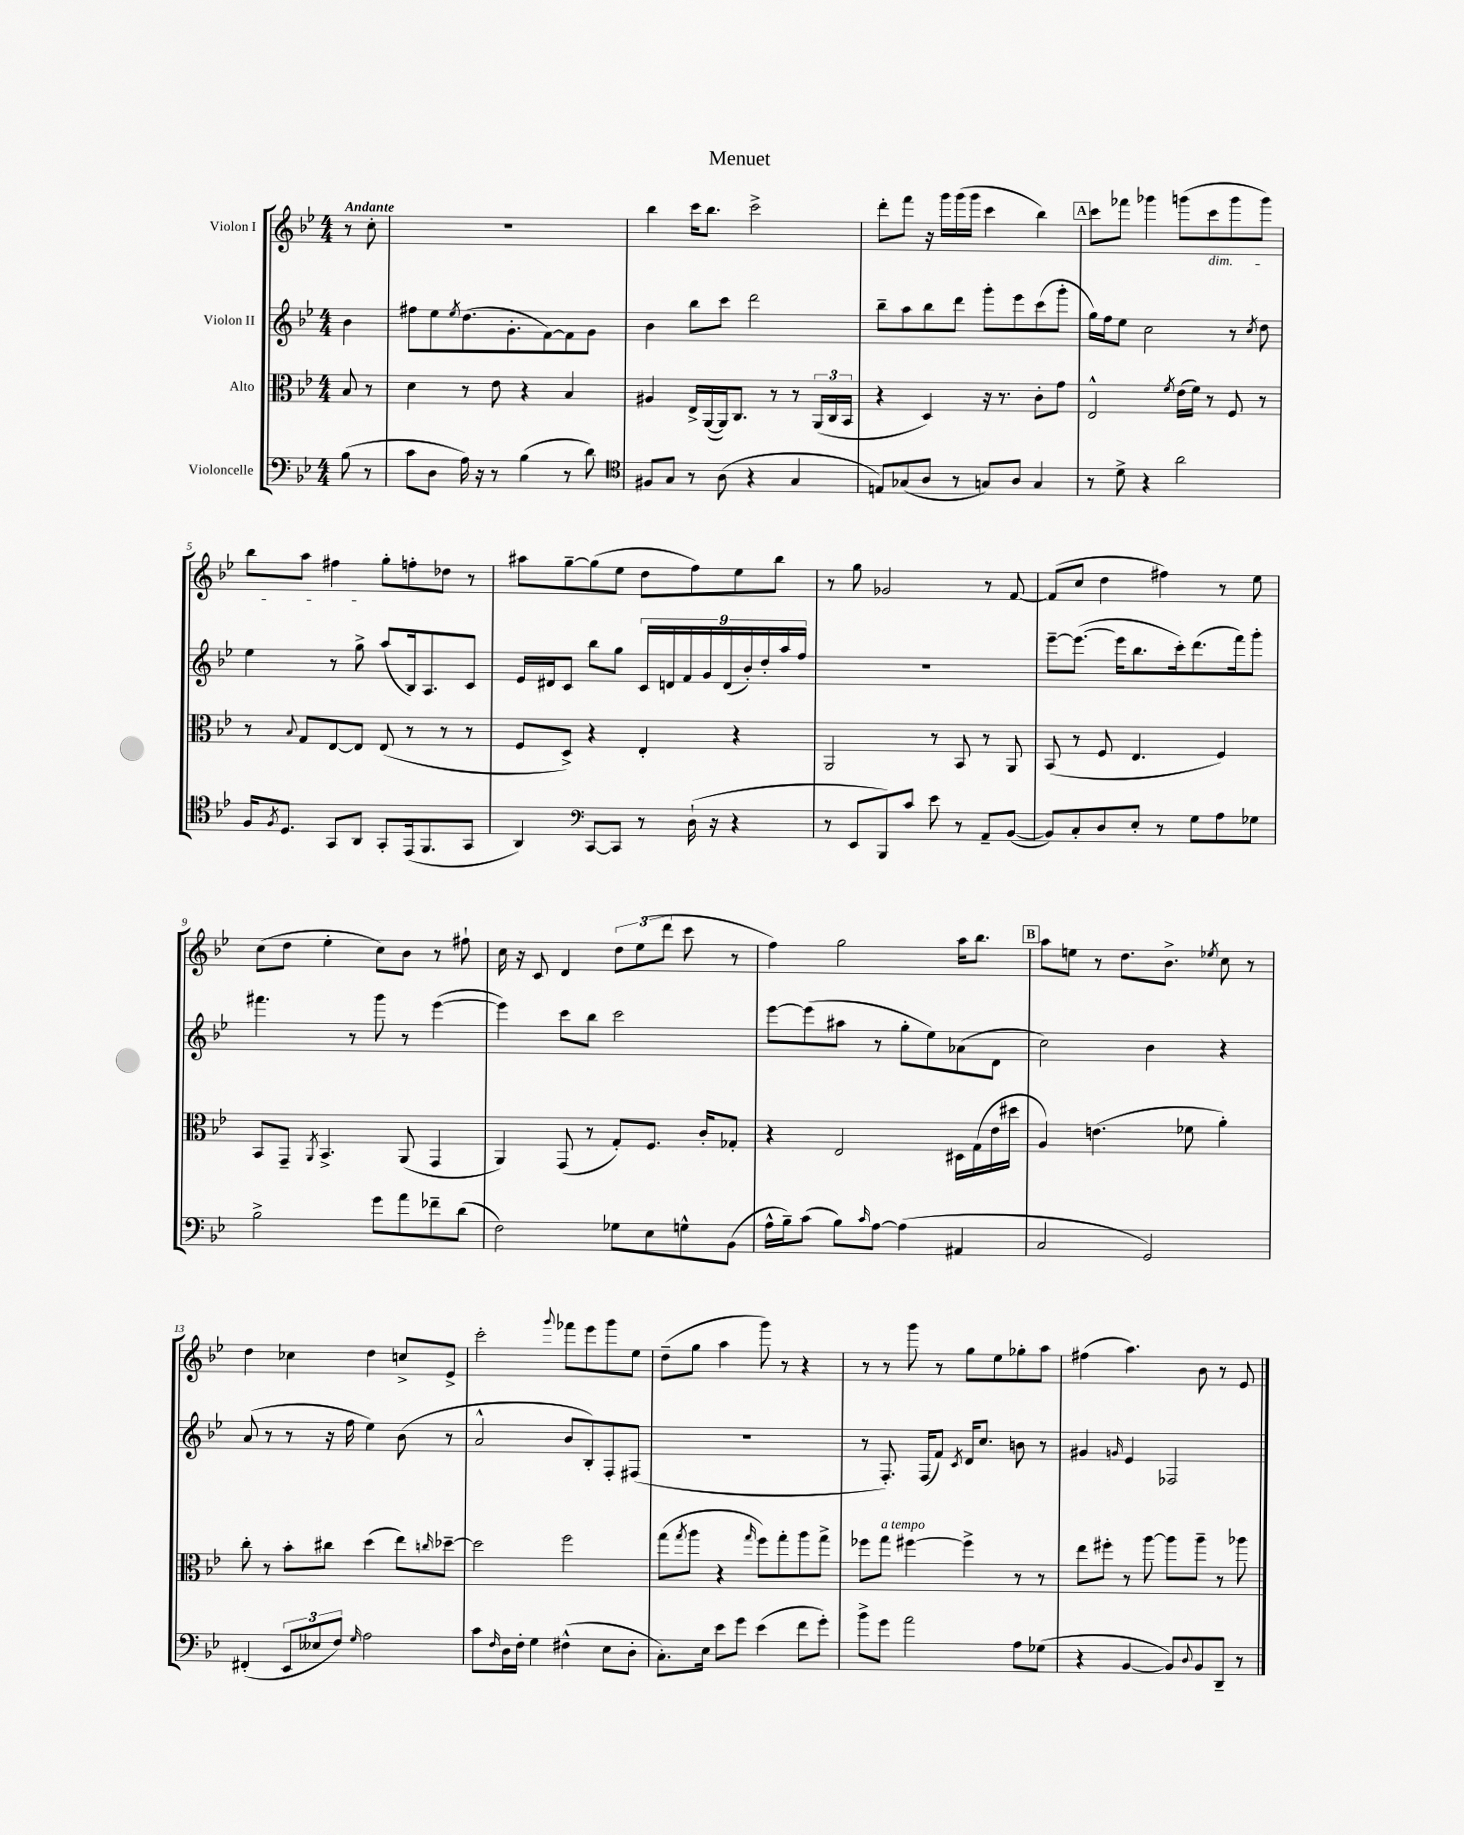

**kern	**kern	**kern	**kern
*staff4	*staff3	*staff2	*staff1
*clefF4	*clefC3	*clefG2	*clefG2
*k[b-e-]	*k[b-e-]	*k[b-e-]	*k[b-e-]
*M4/4	*M4/4	*M4/4	*M4/4
(8B-	8B-	4b-	8r
8r	8r	.	8cc'
=	=	=	=
8c	4d	8ff#	1r
8D	.	8ee-	.
.	.	8qee-	.
16A)	8r	(8.dd	.
16r	.	.	.
8r	8e-	.	.
.	.	8.g'	.
(4B-	4r	.	.
.	.	[8f)	.
8r	4B-	8f]	.
8d)	.	8g	.
=	=	=	=
*clefC4	*	*	*
8F#	4A#	4b-	4bb-
8G	.	.	.
8r	16E-^	8bb-	16ccc
.	([16AA	.	8.bb-
(8A	16AA])	8ccc	.
.	8.C	.	.
4r	.	2ddd	2ccc^
.	8r	.	.
4G	8r	.	.
.	(24AA	.	.
.	24C	.	.
.	24BB-	.	.
=	=	=	=
8E)	4r	8bb-~	8ddd'
(8G-	.	8aa	8fff
8A	4D)	8bb-	16r
.	.	.	16ggg
8r	.	8ddd	(16ggg
.	.	.	16ggg
8G)	16r	8ggg'	4ccc
.	8.r	.	.
8A	.	8eee-	.
4G	8c'	(8ccc	4bb-)
.	8g	8ggg'	.
=	=	=	=
8r	2E-^^	16gg)	8ccc
.	.	16ff	.
8d^	.	8ee-	8fff-
4r	.	2cc	4ggg-
.	8qf	.	.
2a	(16e-	.	(8ggg
.	16f)	.	.
.	8r	.	8ccc
.	8F	8r	8ggg
.	.	8qcc	.
.	8r	8dd	8ggg)
=	=	=	=
16F	8r	4ee-	8bb-
8qF	.	.	.
8.D	.	.	.
.	8qqB-	.	.
.	8G	.	8aa
8GG	[8E-	8r	4ff#
8AA	8E-]	8gg^	.
8GG'	(8E-	(8aa	8gg'
(16EE-	8r	16B-)	8ff'
8.FF	.	8.A	.
.	8r	.	8dd-
8GG	8r	8c	8r
=	=	=	=
4AA)	8F	16e-	8aa#
.	.	16d#	.
.	8D^)	8c	[8gg~
*clefF4	*	*	*
[8CC	4r	8bb-	(8gg]
8CC]	.	8gg	8ee-
8r	4E-'	18c	8dd
.	.	18d	.
.	.	18f	.
(16D`	.	.	8ff)
.	.	18g	.
16r	.	.	.
.	.	(18d	.
4r	4r	.	8ee-
.	.	18b-')	.
.	.	18dd'	.
.	.	.	8bb-
.	.	18aa	.
.	.	18ff	.
=	=	=	=
8r	2AA	1r	8r
8EE-	.	.	8gg
8BBB-)	.	.	2g-
8c	.	.	.
8e-	8r	.	.
8r	8BB-	.	.
8AA~	8r	.	8r
([8BB-	8AA	.	[8f
=	=	=	=
8BB-])	(8BB-	[8eee-~	(8f]
8C'	8r	(8.eee-_	8cc
8D	8F	.	4dd
.	.	16eee-]	.
8E-'	4.E-	8.bb-	.
8r	.	.	4ff#)
.	.	16ccc')	.
8G	.	(8.ddd	.
8A	4F)	.	8r
.	.	16fff)	.
8G-	.	8ggg'	8ee-
=	=	=	=
2B-^	8BB-	4.fff#	(8cc
.	8GG~	.	8dd
.	8qAA	.	.
.	4.BB-^	.	4ee-'
.	.	8r	.
8g	.	8ggg	8cc)
8a	(8AA	8r	8b-
8f-~	4GG	([4eee-	8r
(8d	.	.	8ff#`
=	=	=	=
2F)	4AA)	4eee-])	16cc
.	.	.	16r
.	.	.	8c
.	(8GG	8ccc	4d
.	8r	8bb-	.
8G-	8G')	2ccc	12dd
.	.	.	(12ee-
8E-	8.F	.	.
.	.	.	12ddd
8G^^	.	.	8ccc
.	16c'	.	.
(8BB-	8G-'	.	8r
=	=	=	=
16A^^	4r	[8eee-	4ff)
16B-~)	.	.	.
(8c	.	(8eee-]	.
8B-)	2E-	8aa#	2gg
16qqc	.	.	.
[8A	.	8r	.
(4A]	.	8gg'	.
.	.	8ee-)	.
4AA#	16D#	(8a-	16aa
.	(16G	.	8.bb-
.	16e-	8d	.
.	16dd#	.	.
=	=	=	=
2C	4A)	2cc)	8aa
.	.	.	8ee
.	(4.e	.	8r
.	.	.	8.dd
2GG)	.	4b-	.
.	.	.	8.b-^
.	8f-	.	.
.	.	.	8qee-
.	4a')	4r	8cc
.	.	.	8r
=	=	=	=
(4FF#'	8cc'	(8a	4dd
.	8r	8r	.
12EE-	8b-'	8r	4cc-
12E--	.	.	.
.	8cc#	16r	.
12F)	.	.	.
.	.	16ff	.
16qqG	.	.	.
2A	(4dd	4ee-)	4dd
.	8ee-)	(8b-	8cc^
.	16qqcc	.	.
.	[8dd-~	8r	8e-^
=	=	=	=
8c	2dd-]	2a^^	2ccc'
16qqF	.	.	.
16D	.	.	.
16F'	.	.	.
4G	.	.	.
.	.	.	8qqggg
(4F#^^	2ff	8b-	8fff-
.	.	8B-')	8eee-
8E-	.	8F'	8ggg
8D'	.	(8F#	8ee-
=	=	=	=
8.C')	(8gg	1r	(8dd~
.	8qgg	.	.
.	8aa	.	8gg
16E-	.	.	.
8e-	4r	.	4aa
8g	.	.	.
.	16qqgg	.	.
(4e-	8ff)	.	8ggg)
.	8gg'	.	8r
8f	8aa	.	4r
8g')	8gg^	.	.
=	=	=	=
8b-^	8ff-	8r	8r
8g	8gg	8.F')	8r
2a	[4ff#	.	8ggg
.	.	(16F	.
.	.	8f)	8r
.	.	8qc	.
.	4ff#^]	16d	8gg
.	.	8.cc	.
.	.	.	8ee-
8A	8r	8b	8gg-'
(8G-	8r	8r	8aa
=	=	=	=
4r	8ee-	4g#	(4ff#
.	8ff#'	.	.
.	.	16qqg	.
[4BB-	8r	4e-	4.aa)
.	[8aa	.	.
8BB-])	8aa]	2F-	.
8qqD	.	.	.
8BB-	8aa~	.	8b-
8DD~	8r	.	8r
8r	8aa-	.	8e-
==	==	==	==
*-	*-	*-	*-
